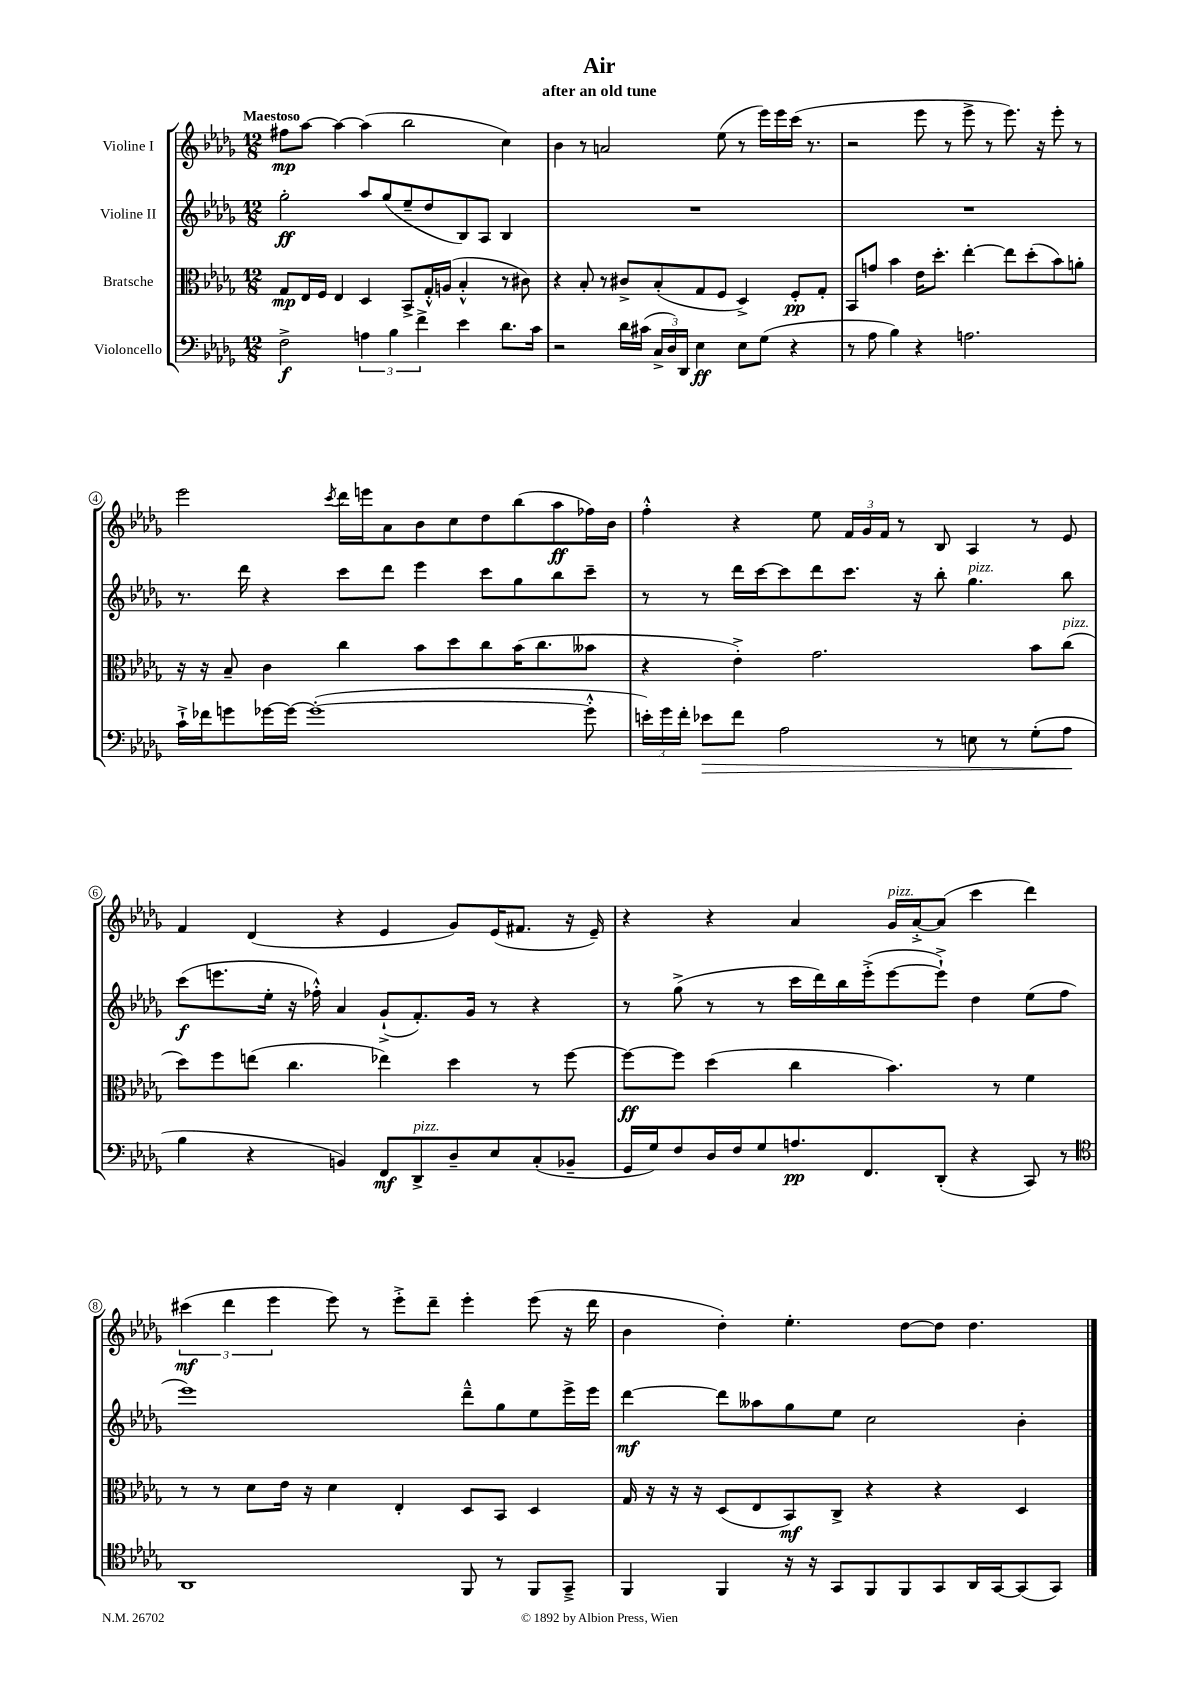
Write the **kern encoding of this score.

**kern	**kern	**kern	**kern
*staff4	*staff3	*staff2	*staff1
*clefF4	*clefC3	*clefG2	*clefG2
*k[b-e-a-d-g-]	*k[b-e-a-d-g-]	*k[b-e-a-d-g-]	*k[b-e-a-d-g-]
*M12/8	*M12/8	*M12/8	*M12/8
2F^	8G-	2gg-'	8ff#
.	16E-	.	[8aa-
.	16F	.	.
.	4E-	.	4aa-_
6A	4D-	8aa-	(4aa-]
.	.	(8gg-	.
6B-	.	.	.
.	8BB-^	8ee-~	2bb-
6f^	.	.	.
.	16G-'^^	8dd-	.
.	(16A	.	.
4e-	4B-'^^	8B-)	.
.	.	8A-	.
8.d-	8r	4B-	4cc)
.	8c#)	.	.
16c	.	.	.
=	=	=	=
2r	4r	1.r	4b-
.	8B-'	.	8r
.	8r	.	2a
16d-	8c#^	.	.
(16c#	.	.	.
24C^	(8B-'	.	.
24D-)	.	.	.
24DD-	.	.	.
4E-	8G-	.	.
.	8F	.	(8ee-
8E-	4D-^)	.	8r
(8G-	.	.	16eee-)
.	.	.	16eee-
4r	8F'	.	(16ccc
.	.	.	8.r
.	8G-'	.	.
=	=	=	=
8r	8BB-	1.r	2r
8A-	8g	.	.
4B-)	4b-	.	.
4r	16e-	.	8eee-
.	8.dd-'	.	.
.	.	.	8r
2.A	[4ee-'	.	8eee-^
.	.	.	8r
.	8ee-]	.	8.eee-)
.	(8dd-'	.	.
.	.	.	16r
.	8b-)	.	8eee-'
.	8a'	.	8r
=	=	=	=
16c`^	16r	8.r	2eee-
16f-	16r	.	.
8g	8B-~	.	.
.	.	16ddd-	.
[16g-	4c	4r	.
16g-_	.	.	.
(1g-'_	.	.	.
.	.	.	8qccc
.	4cc	8ccc	16ddd-
.	.	.	16eee
.	.	8ddd-	8a-
.	8b-	4eee-	8b-
.	8dd-	.	8cc
.	8cc	8ccc	8dd-
.	(16b-	8gg-	(8bb-
.	8.cc	.	.
.	.	8bb-	8aa-
8g-'^^]	8b--	8ccc~	16ff-)
.	.	.	16b-
=	=	=	=
24e')	4r	8r	4ff'^^
24g-	.	.	.
24f'	.	.	.
8e-	.	8r	.
8f	4e-'^)	16ddd-	4r
.	.	[16ccc	.
2A-	.	8ccc]	.
.	2.g-	8ddd-	8ee-
.	.	8.ccc	24f
.	.	.	24g-
.	.	.	24f
.	.	.	8r
.	.	16r	.
8r	.	8bb-'	8B-
8E	.	4.gg-	4A-
8r	.	.	.
(8G-'	8b-	.	8r
8A-	(8cc	8bb-	8e-
=	=	=	=
4B-	8dd-)	(8ccc	4f
.	8ff	8.eee	.
4r	(8ee	.	(4d-
.	.	16ee-'	.
.	4.cc	16r	.
.	.	16ff-'^^)	.
4BB)	.	4a-	4r
8FF	4ee-)	(8g-`^	4e-
8DD-^	.	8.f')	.
8D-~	4dd-	.	8g-)
.	.	16g-	.
8E-	.	8r	(16e-
.	.	.	8.f#
(8C'	8r	4r	.
8BB-~	[8ff	.	16r
.	.	.	16e-~)
=	=	=	=
16GG-	8ff_	8r	4r
16G-)	.	.	.
8F	8ff]	(8gg-^	.
16D-	(4dd-	8r	4r
16F	.	.	.
8G-	.	8r	.
8.A	4cc	16ccc	4a-
.	.	16ddd-)	.
.	.	16bb-	.
8.FF	.	(16eee-'^	.
.	4.b-)	[8eee-	16g-
.	.	.	[16a-'^
(8DD-'	.	8eee-`^])	(8a-]
4r	.	4dd-	4ccc
.	8r	.	.
8CC)	4f	(8ee-	4ddd-)
8r	.	8ff	.
=	=	=	=
*clefC4	*	*	*
1AA-	8r	1eee-)	(6ccc#
.	8r	.	.
.	.	.	6ddd-
.	8d-	.	.
.	.	.	6eee-
.	16e-	.	.
.	16r	.	.
.	4d-	.	8eee-)
.	.	.	8r
.	4E-'	.	8eee-'^
.	.	.	8ddd-~
8FF	8D-	8ddd-~^^	4eee-'
8r	8BB-	8gg-	.
8FF	4D-	8ee-	(8eee-
8GG-~^	.	16eee-^	16r
.	.	16eee-	16ddd-
=	=	=	=
4FF	16G-	[4ddd-	4b-
.	16r	.	.
.	16r	.	.
.	16r	.	.
4FF	(8D-	8ddd-]	4dd-')
.	8E-	8aa--	.
16r	8BB-)	8gg-	4.ee-'
16r	.	.	.
8GG-	8C^	8ee-	.
8FF	4r	2cc	.
8FF	.	.	[8dd-
8GG-	4r	.	8dd-]
16AA-	.	.	4.dd-
[16GG-	.	.	.
(8GG-]	4D-	4b-'	.
8GG-)	.	.	.
==	==	==	==
*-	*-	*-	*-
